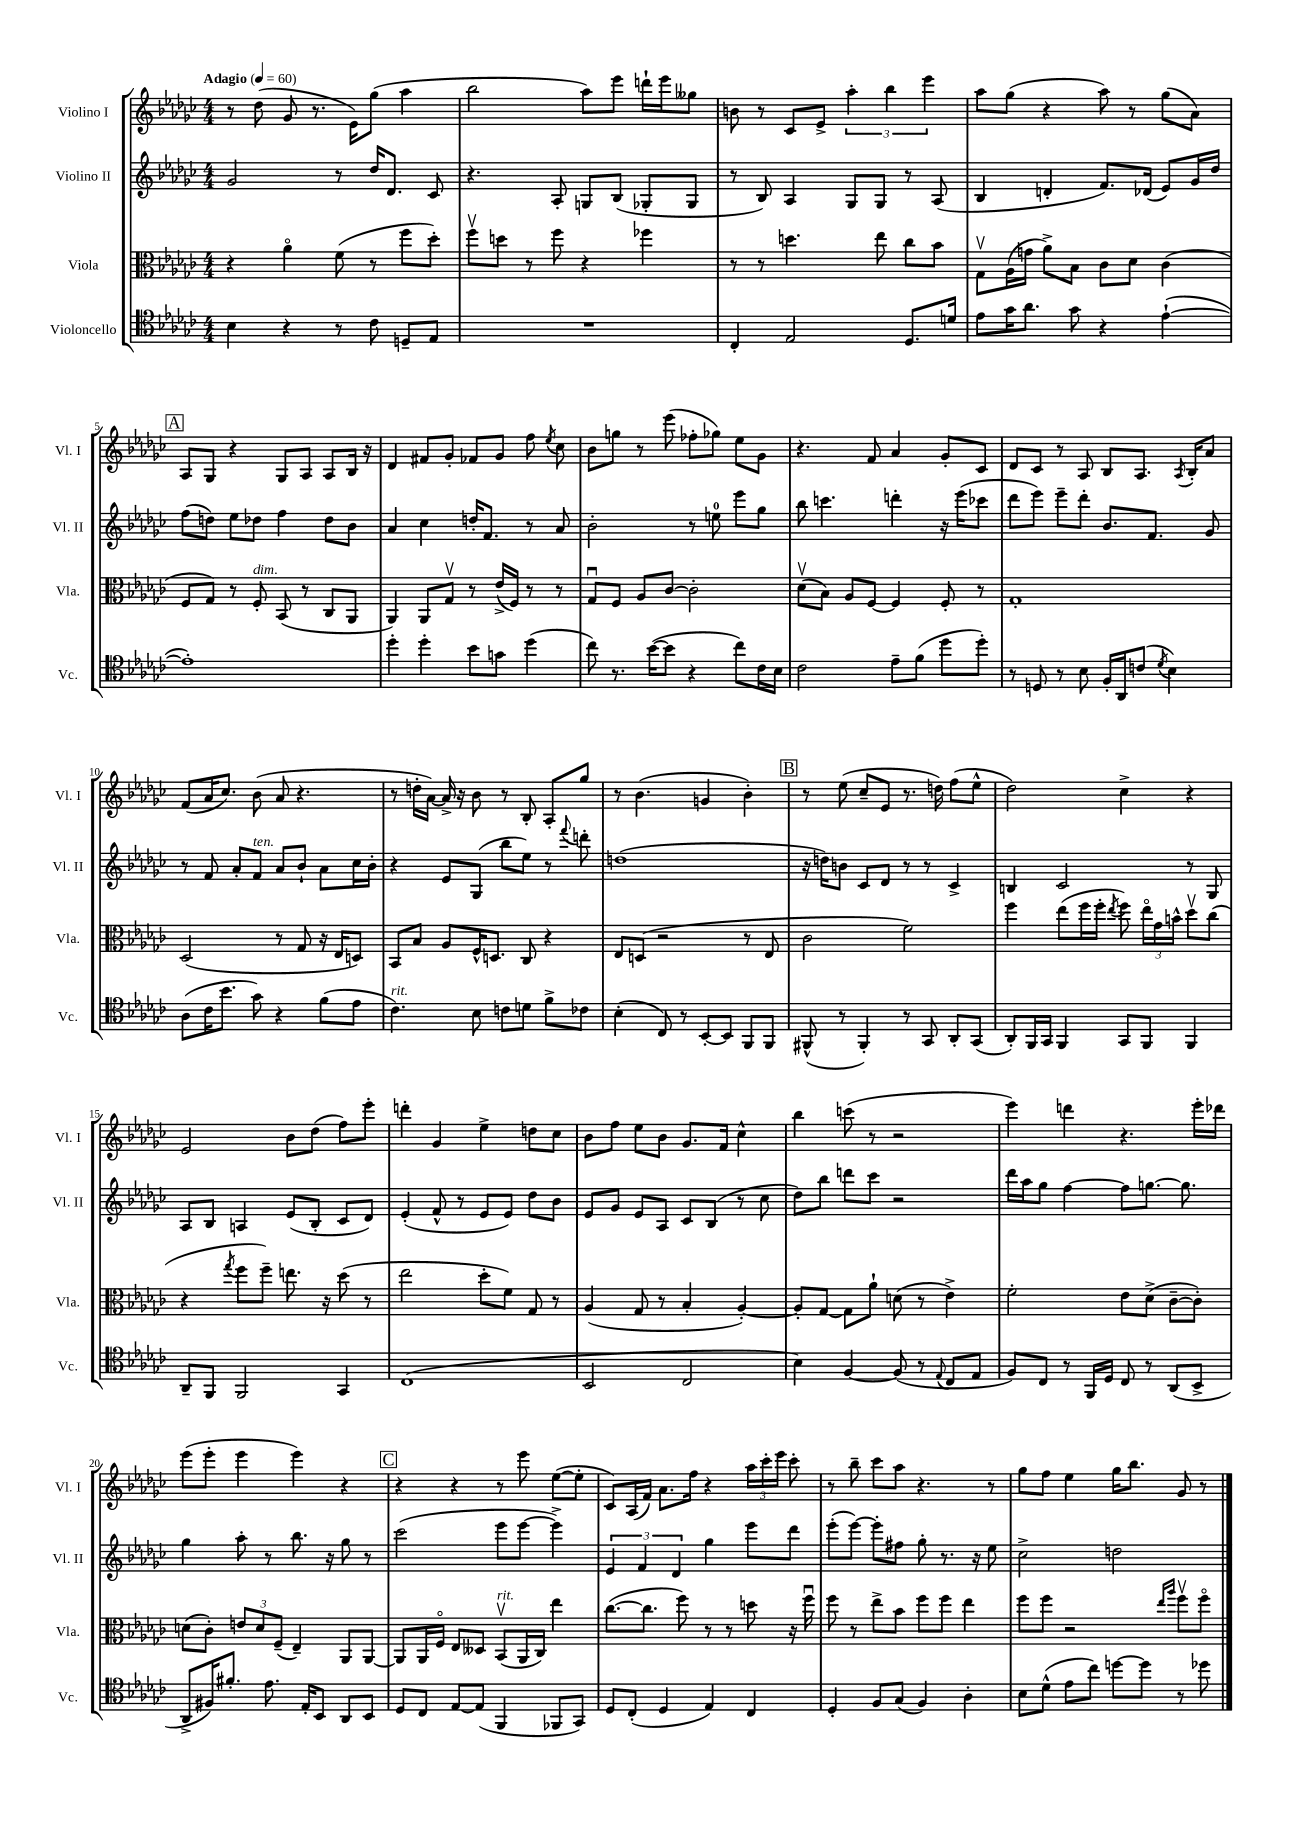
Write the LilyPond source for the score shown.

<<
\new StaffGroup <<
\new Staff = "s0" \with { instrumentName = "Violino I" shortInstrumentName = "Vl. I" } {
    \clef treble \key ges \major \numericTimeSignature \time 4/4 \tempo "Adagio" 4 = 60
    \autoBeamOff r8 des''8( ges'8 r8. ees'16[) ges''8]( aes''4 |
    bes''2 aes''8[) ees'''8] d'''16[-! ees'''16 geses''8] |
    b'8 r8 ces'8[ ees'8]-> \tuplet 3/2 { aes''4-. bes''4 ees'''4 } |
    aes''8[ ges''8]( r4 aes''8) r8 ges''8[( aes'8]) |
    \mark \markup { \box "A" } aes8[ ges8] r4 ges8[ aes8] aes8[ bes16] r16 |
    des'4 fis'8[ ges'8]-. fes'8[ ges'8] f''8 \acciaccatura { ees''8 } ces''8 |
    bes'8[ g''8] r8 ees'''8( fes''8[-. ges''8]) ees''8[ ges'8] |
    r4. f'8 aes'4 ges'8[-. ces'8] |
    des'8[ ces'8] r8 aes8 bes8[ aes8.] \acciaccatura { aes8 } bes16[-. aes'8] |
    f'8[( aes'16 ces''8.]) bes'8( aes'8 r4. |
    r8 d''16[-. aes'16]~) aes'16-> r16 bes'8 r8 bes8-. aes8[-. ges''8] |
    r8 bes'4.( g'4 bes'4-.) |
    \mark \markup { \box "B" } r8 ees''8( ces''8[-- ees'8] r8. d''16) f''8[( ees''8]-^ |
    des''2) ces''4-> r4 |
    ees'2 bes'8[ des''8]( f''8[) ees'''8]-. |
    d'''4-. ges'4 ees''4-> d''8[ ces''8] |
    bes'8[ f''8] ees''8[ bes'8] ges'8.[ f'16] ces''4-^ |
    bes''4 c'''8( r8 r2 |
    ees'''4) d'''4 r4. ees'''16[-. des'''16] |
    ees'''8[( ees'''8]-. ees'''4 ees'''4) r4 |
    \mark \markup { \box "C" } r4 r4 r8 ees'''8 ees''8[~( ees''8]-. |
    ces'8[) aes16( f'16]) aes'8.[ f''16] r4 \tuplet 3/2 { aes''16[ ces'''16-. ees'''16] } ces'''8-. |
    r8 bes''8-- ces'''8[ aes''8] r4. r8 |
    ges''8[ f''8] ees''4 ges''16[ bes''8.] ges'8 r8 \bar "|." |
}
\new Staff = "s1" \with { instrumentName = "Violino II" shortInstrumentName = "Vl. II" } {
    \clef treble \key ges \major \numericTimeSignature \time 4/4
    \autoBeamOff ges'2 r8 des''16[ des'8.] ces'8 |
    r4. aes8-. g8[ bes8]( ges8[-. ges8] |
    r8 bes8) aes4 ges8[ ges8] r8 aes8( |
    bes4 d'4-. f'8.[) des'16]( ees'8[) ges'16 des''16] |
    \mark \markup { \box "A" } f''8[( d''8]) ees''8[ des''8] f''4 des''8[ bes'8] |
    aes'4 ces''4 d''16[-. f'8.] r8 aes'8 |
    bes'2-. r8 e''8-0 ees'''8[ ges''8] |
    bes''8 c'''4. d'''4-. r16 ees'''16[( ces'''8] |
    des'''8[ ees'''8]) ees'''8[-- des'''8]-. bes'8.[ f'8.] ges'8 |
    r8 f'8 aes'8[-. f'8]^\markup { \italic "ten." } aes'8[ bes'8]-! aes'8[ ces''16 bes'16]-. |
    r4 ees'8[ ges8]( bes''8[ ees''8]) r8 \appoggiatura { f'''8 } d'''8-. |
    d''1( |
    \mark \markup { \box "B" } r16 d''16[) b'8] ces'8[ des'8] r8 r8 ces'4-> |
    b4 ces'2 r8 ges8 |
    aes8[ bes8] a4 ees'8[( bes8]-. ces'8[ des'8]) |
    ees'4-.( f'8-^ r8 ees'8[ ees'8]) des''8[ bes'8] |
    ees'8[ ges'8] ees'8[ aes8] ces'8[ bes8]( r8 ces''8 |
    des''8[) bes''8] d'''8[ ces'''8] r2 |
    des'''16[ aes''16 ges''8] f''4~ f''8[ g''8.]~ g''8. |
    ges''4 aes''8-. r8 bes''8. r16 ges''8 r8 |
    \mark \markup { \box "C" } ces'''2( ees'''8[ ees'''8]~ ees'''4->) |
    \tuplet 3/2 { ees'4 f'4 des'4 } ges''4 ees'''8[ des'''8] |
    ees'''8[-.( ees'''8]~) ees'''8[-. fis''8] ges''8-. r8. r16 ees''8 |
    ces''2-> d''2 \bar "|." |
}
\new Staff = "s2" \with { instrumentName = "Viola" shortInstrumentName = "Vla." } {
    \clef alto \key ges \major \numericTimeSignature \time 4/4
    \autoBeamOff r4 aes'4\flageolet f'8( r8 f''8[ des''8]-.) |
    f''8[\upbow d''8] r8 f''8 r4 fes''4 |
    r8 r8 d''4. ees''8 ces''8[ bes'8] |
    ges8[\upbow aes16( g'16] aes'8[->) bes8] ces'8[ des'8] ces'4( |
    \mark \markup { \box "A" } f8[ ges8]) r8 f8-.^\markup { \italic "dim." } bes,8( r8 ces8[ aes,8] |
    aes,4) aes,8[ ges8]\upbow r8 ees'16[->( f16]) r8 r8 |
    ges8[\downbow f8] aes8[ ces'8]~ ces'2-. |
    des'8[\upbow( bes8]) aes8[ f8]~ f4 f8-. r8 |
    ges1-. |
    des2( r8 ges8 r16 ees16[ d8]) |
    bes,8[ bes8] aes8[ f16-^ d8.] ces8 r4 |
    ees8[ d8]( r2 r8 ees8 |
    \mark \markup { \box "B" } ces'2 f'2) |
    f''4 ees''8[( f''16 f''16]-. \acciaccatura { ees''8 } f''8) \tuplet 3/2 { ees''16[\flageolet ges'16 b'16]-^ } des''8[\upbow ces''8]( |
    r4 \acciaccatura { ges''8 } f''8[ f''8]--) e''8. r16 des''8( r8 |
    ees''2 des''8[-. f'8]) ges8 r8 |
    aes4( ges8 r8 bes4-. aes4~-.) |
    aes8[-. ges8]~ ges8[ aes'8]-! d'8( r8 ees'4->) |
    f'2-. ees'8[ des'8]->( ces'8[~-- ces'8]-.) |
    d'8[( ces'8]-.) \tuplet 3/2 { e'8[ d'8 f8]--( } ees4--) aes,8[ aes,8]~ |
    \mark \markup { \box "C" } aes,8[ aes,16 f16]\flageolet ees8[ deses8] bes,8[\upbow^\markup { \italic "rit." }( aes,16 ces16]) ees''4 |
    ces''8.[~( ces''8.] f''8) r8 r8 d''8 r16 f''16\downbow |
    f''8 r8 ees''8[-> bes'8] f''8[ f''8] ees''4 |
    f''8[ f''8] r2 \grace { ees''16[ aes''16] } f''8[\upbow f''8]\flageolet \bar "|." |
}
\new Staff = "s3" \with { instrumentName = "Violoncello" shortInstrumentName = "Vc." } {
    \clef tenor \key ges \major \numericTimeSignature \time 4/4
    \autoBeamOff bes4 r4 r8 ces'8 d8[-- ees8] |
    R1 |
    ces4-. ees2 des8.[ d'16] |
    ees'8[ ges'16 aes'8.] ges'8 r4 ees'4~-!( |
    \mark \markup { \box "A" } ees'1-.) |
    des''4-. des''4-. bes'8[ g'8] des''4( |
    ces''8) r8. bes'16[~( bes'8] r4 ces''8[) ces'16 bes16] |
    ces'2 ees'8[-- f'8]( des''8[ des''8]-.) |
    r8 d8 r8 bes8 f16[-. aes,16 c'8]( \acciaccatura { des'8 } bes4) |
    aes8[( ces'16 bes'8.] ges'8) r4 f'8[( ees'8] |
    ces'4.^\markup { \italic "rit." }) bes8 c'8[ d'8] f'8[-> ces'8] |
    bes4-.( ces8) r8 bes,8[~-. bes,8] f,8[ f,8] |
    \mark \markup { \box "B" } fis,8-^( r8 fis,4-.) r8 ges,8 aes,8[-. ges,8]( |
    aes,8[-.) f,16 ges,16] f,4 ges,8[ f,8] f,4 |
    aes,8[-- f,8] f,2 ges,4 |
    ces1( |
    bes,2 ces2 |
    bes4) f4~ f8( r8 \appoggiatura { ees8 } ces8[ ees8] |
    f8[) ces8] r8 f,16[ des16] ces8 r8 aes,8[( bes,8]-> |
    aes,8[-> fis16) fis'8.]-. ees'8. ees16[-. bes,8] aes,8[ bes,8] |
    \mark \markup { \box "C" } des8[ ces8] ees8[~ ees8]( f,4 fes,8[ ges,8]) |
    des8[ ces8]-.( des4 ees4) ces4 |
    des4-. f8[ ges8]( f4) aes4-. |
    bes8[ des'8]-^( ees'8[ ces''8]) d''8[~ d''8] r8 des''8 \bar "|." |
}
>>
>>
